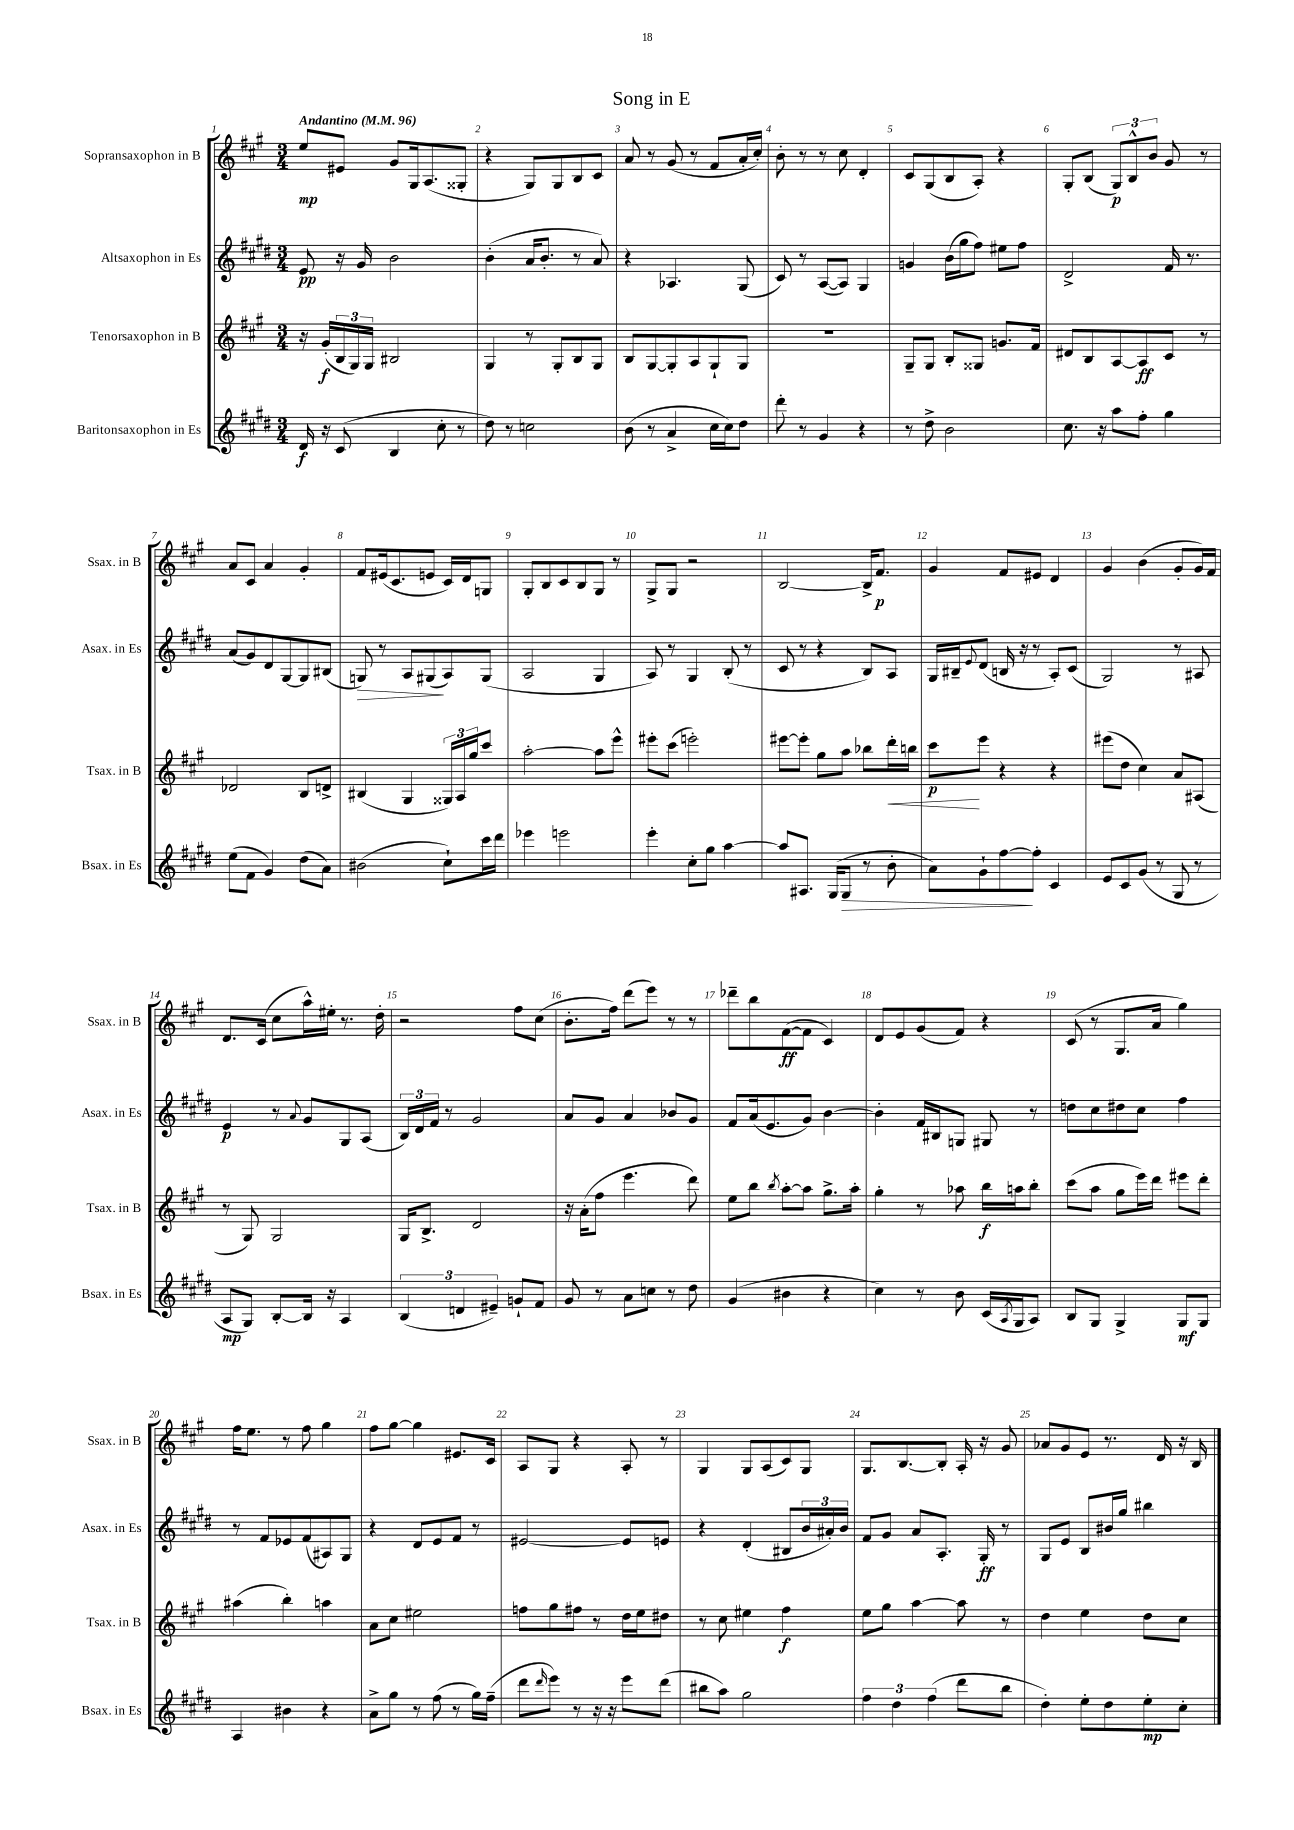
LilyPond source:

\header { title = "Song in E" }
<<
\new StaffGroup <<
\new Staff = "s0" \with { instrumentName = "Sopransaxophon in B" shortInstrumentName = "Ssax. in B" } {
    \clef treble \key a \major \numericTimeSignature \time 3/4 \tempo "Andantino" 4 = 96
    e''8\mp eis'8 gis'8 gis16 a8.( gisis8-. |
    r4 gis8) gis8 b8 cis'8 |
    a'8 r8 gis'8( r8 fis'8 a'16-. cis''16-.) |
    b'8-. r8 r8 cis''8 d'4-. |
    cis'8 gis8( b8 a8-.) r4 |
    gis8-. b8( \tuplet 3/2 { gis8\p) b8-^ b'8 } gis'8 r8 |
    a'8 cis'8 a'4 gis'4-. |
    fis'8 eis'16( cis'8. e'8 cis'16) d'16 g8 |
    gis8-. b8 cis'8 b8 gis8 r8 |
    gis8-> gis8 r2 |
    b2~ b16-> fis'8.\p |
    gis'4 fis'8 eis'8 d'4 |
    gis'4 b'4( gis'8-. gis'16) fis'16 |
    d'8. cis'16( cis''8 a''16-^) eis''16-. r8. d''16-. |
    r2 fis''8 cis''8( |
    b'8.-. fis''16) d'''8( e'''8) r8 r8 |
    des'''8-- b''8 fis'8~\ff( fis'8 cis'4) |
    d'8 e'8 gis'8( fis'8) r4 |
    cis'8( r8 gis8. a'16 gis''4) |
    fis''16 e''8. r8 fis''8 gis''4 |
    fis''8 gis''8~ gis''4 eis'8. cis'16 |
    a8 gis8 r4 a8-. r8 |
    gis4 gis8 a8( cis'8) gis8 |
    gis8. b8.~ b8-. a16-. r16 gis'8 |
    aes'8 gis'8 e'8 r8. d'16 r16 b16 \bar "|." |
}
\new Staff = "s1" \with { instrumentName = "Altsaxophon in Es" shortInstrumentName = "Asax. in Es" } {
    \clef treble \key e \major \numericTimeSignature \time 3/4
    e'8\pp r16 gis'16 b'2 |
    b'4-.( a'16 b'8.-. r8 a'8) |
    r4 aes4. gis8( |
    cis'8) r8 a8~( a8) gis4 |
    g'4 b'16( gis''16 fis''8) eis''8 fis''8 |
    dis'2-> fis'16 r8. |
    a'8( gis'8) dis'8 gis8~ gis8 bis8( |
    g8\>) r8 a8 gis8\!( a8) gis8( |
    a2 gis4 |
    a8) r8 gis4 b8-.( r8 |
    cis'8 r8 r4 b8) a8 |
    gis16 bis16-- \appoggiatura { e'8 } dis'8( b16 r16 r8 a8-.) cis'8( |
    gis2) r8 ais8 |
    e'4\p r8 \appoggiatura { a'8 } gis'8 gis8 a8( |
    \tuplet 3/2 { b16) dis'16 fis'16 } r8 gis'2 |
    a'8 gis'8 a'4 bes'8 gis'8 |
    fis'8 a'16( e'8. gis'8) b'4~ |
    b'4-. fis'16 bis16 g8 gis8 r8 |
    d''8 cis''8 dis''8 cis''8 fis''4 |
    r8 fis'8 ees'8 fis'8( ais8) gis8 |
    r4 dis'8 e'8 fis'8 r8 |
    eis'2~ eis'8 e'8 |
    r4 dis'4-.( bis8 \tuplet 3/2 { b'16 ais'16-.) b'16 } |
    fis'8 gis'8 a'8 a8.-. gis16-.\ff r8 |
    gis8 e'8 b8 bis'16 gis''16 bis''4 \bar "|." |
}
\new Staff = "s2" \with { instrumentName = "Tenorsaxophon in B" shortInstrumentName = "Tsax. in B" } {
    \clef treble \key a \major \numericTimeSignature \time 3/4
    r16 gis'16-.\f( \tuplet 3/2 { b16 gis16) gis16 } bis2 |
    gis4 r8 gis8-. b8 gis8 |
    b8 gis8~ gis8-. a8 gis8-! gis8 |
    R2. |
    gis8-- gis8 b8-. gisis8 g'8. fis'16 |
    dis'8 b8 a8~ a8\ff cis'8 r8 |
    des'2 b8 d'8-> |
    bis4( gis4 \tuplet 3/2 { gisis16) a16 gis''16 } cis'''8 |
    a''2~-. a''8 e'''8-^ |
    eis'''8-. cis'''8( e'''2-.) |
    eis'''8~ eis'''8-. gis''8 a''8 bes''8 d'''16-.\< b''16 |
    cis'''8\p\! e'''8 r4 r4 |
    eis'''8( d''8 cis''4) a'8 ais8( |
    r8 gis8) gis2 |
    gis16 b8.-> d'2 |
    r16 a'16-.( fis''8 e'''4. d'''8) |
    e''8 b''8 \acciaccatura { b''8 } a''8~-. a''8 gis''8.-> a''16-. |
    gis''4-. r8 aes''8 b''16\f a''16 b''8-. |
    cis'''8( a''8 gis''8 e'''16) d'''16 eis'''8 d'''8-. |
    ais''4( b''4-.) a''4 |
    a'8 cis''8 eis''2 |
    f''8 gis''8 fis''8 r8 d''16 e''16 dis''8 |
    r8 cis''8 eis''4 fis''4\f |
    e''8 gis''8 a''4~ a''8 r8 |
    d''4 e''4 d''8 cis''8 \bar "|." |
}
\new Staff = "s3" \with { instrumentName = "Baritonsaxophon in Es" shortInstrumentName = "Bsax. in Es" } {
    \clef treble \key e \major \numericTimeSignature \time 3/4
    dis'16\f r16 cis'8( b4 cis''8-. r8 |
    dis''8) r8 c''2 |
    b'8( r8 a'4-> cis''16 cis''16) dis''8 |
    dis'''8-. r8 gis'4 r4 |
    r8 dis''8-> b'2 |
    cis''8. r16 a''8 fis''8-. gis''4 |
    e''8( fis'8 gis'4) dis''8( a'8) |
    bis'2( cis''8-!) cis'''16 dis'''16 |
    ees'''4 e'''2 |
    e'''4-. cis''8-. gis''8 a''4~ |
    a''8 ais8. gis16( gis8\> r8 b'8-. |
    a'8) gis'8-! fis''8~\! fis''8-. cis'4 |
    e'8 cis'8 gis'8( r8 gis8 r8 |
    a8\mp gis8) b8~-. b16 r16 a4 |
    \tuplet 3/2 { b4( d'4 eis'4--) } g'8-! fis'8 |
    gis'8 r8 a'8 c''8 r8 dis''8 |
    gis'4( bis'4 r4 |
    cis''4) r8 b'8 cis'16( \acciaccatura { a8 } gis16 a8) |
    b8 gis8 gis4-> gis8\mf gis8 |
    a4 bis'4 r4 |
    a'8-> gis''8 r8 fis''8( r8 gis''16) fis''16--( |
    dis'''8 \grace { dis'''16 } e'''8) r8 r16 r16 e'''8 dis'''8( |
    bis''8 a''8) gis''2 |
    \tuplet 3/2 { fis''4 dis''4 fis''4( } dis'''8 b''8 |
    dis''4-.) e''8-. dis''8 e''8-.\mp cis''8-. \bar "|." |
}
>>
>>
\layout { \context { \Score \override BarNumber.break-visibility = ##(#f #t #t) barNumberVisibility = #all-bar-numbers-visible } }
